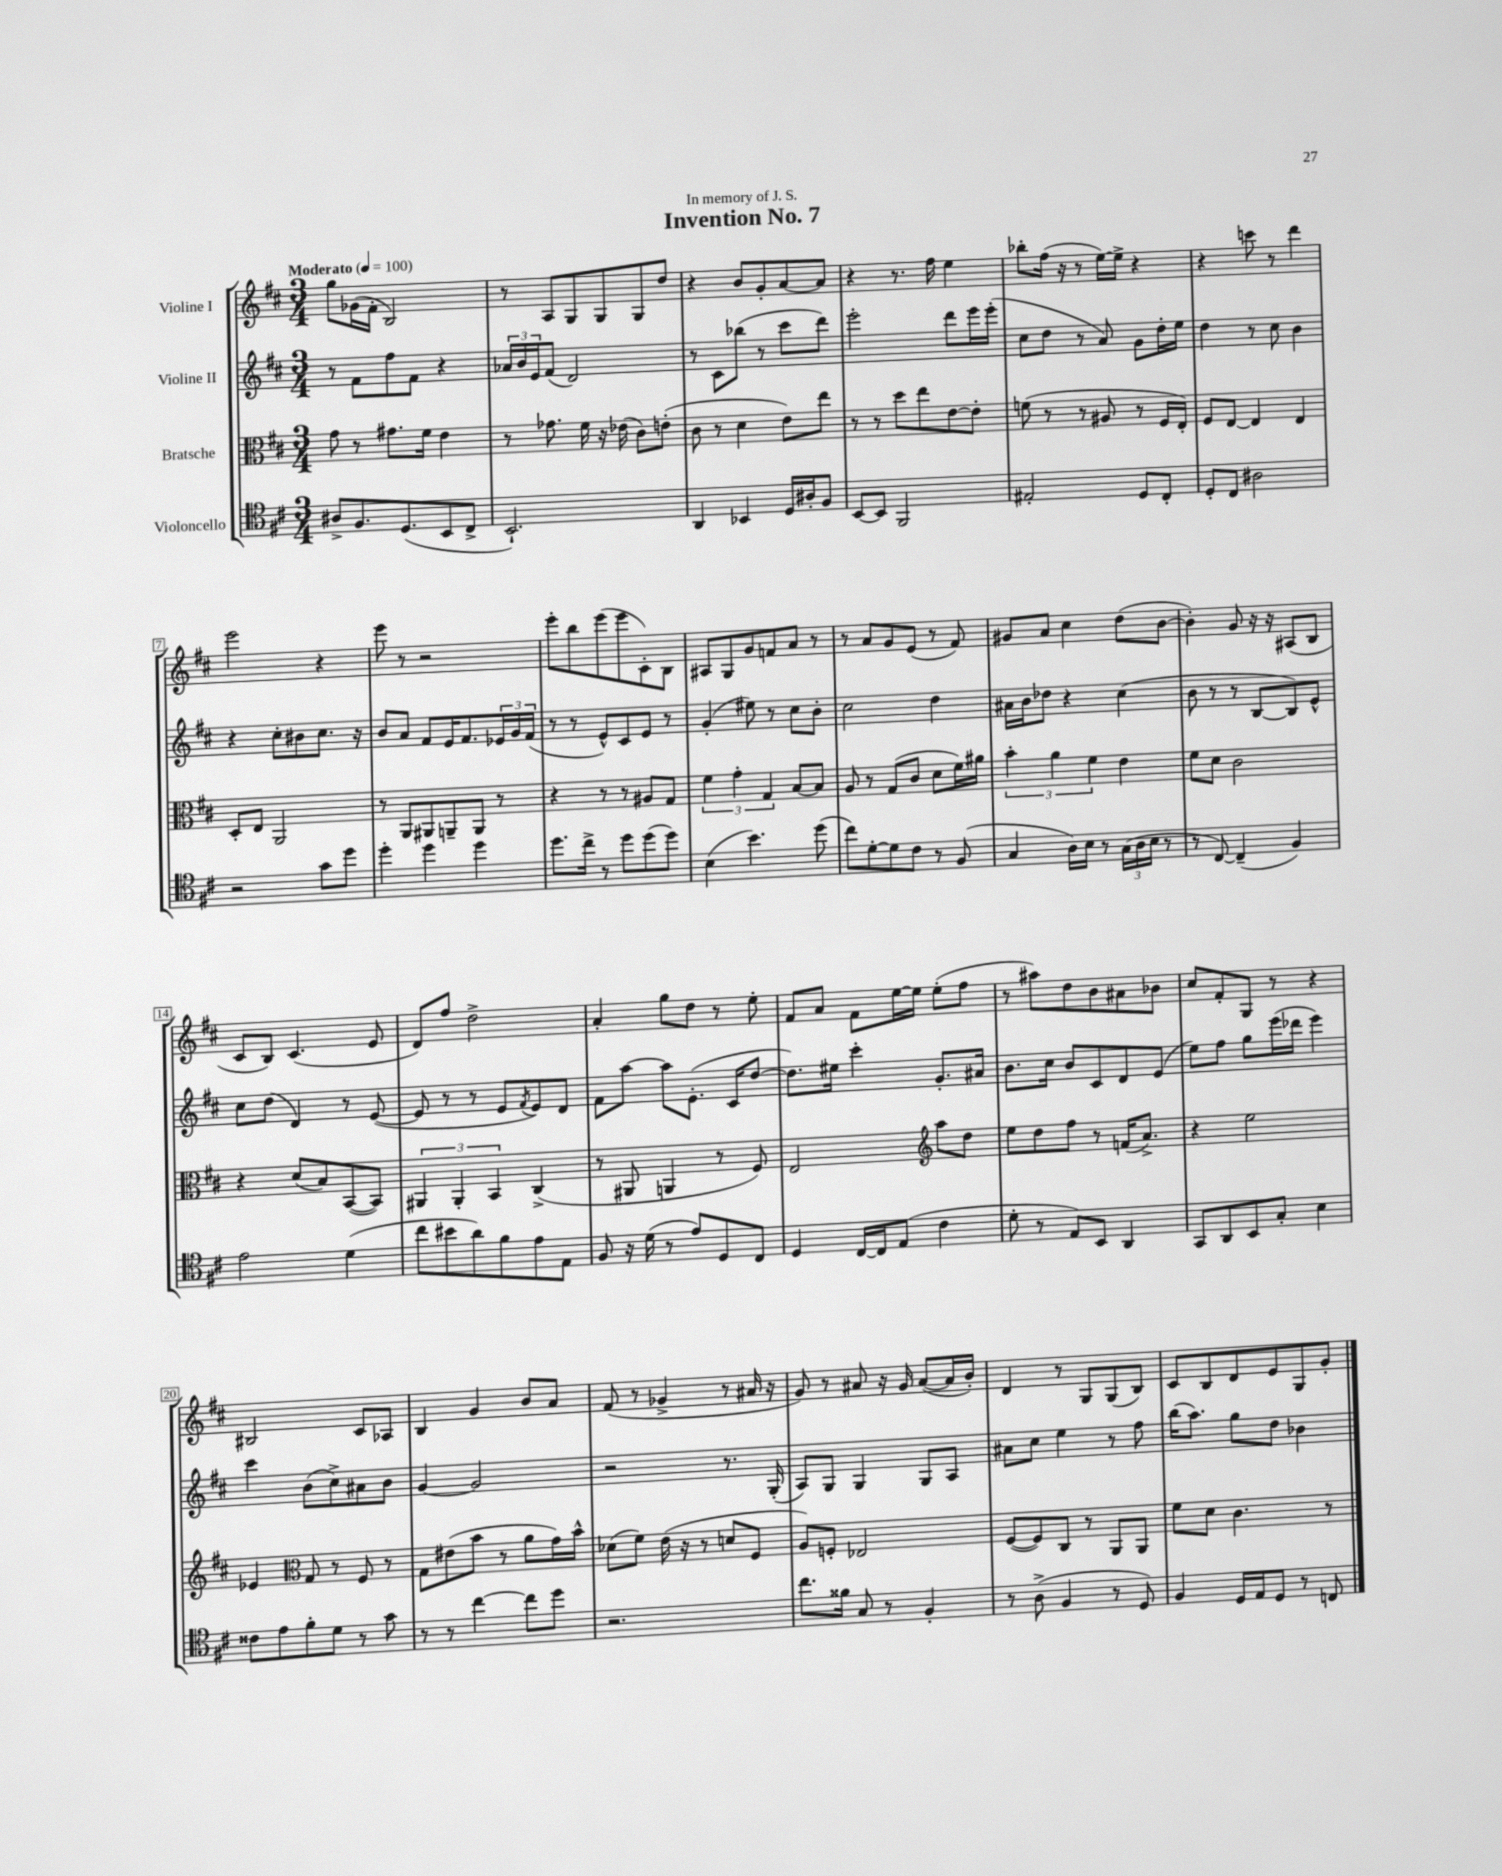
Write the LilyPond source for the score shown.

\header { title = "Invention No. 7" dedication = "In memory of J. S." }
<<
\new StaffGroup <<
\new Staff = "s0" \with { instrumentName = "Violine I" } {
    \clef treble \key d \major \numericTimeSignature \time 3/4 \tempo "Moderato" 4 = 100
    g''8 ges'16( fis'16-. b2) |
    r8 a8 g8 g8 g8 d''8 |
    r4 b'8 g'8-. a'8~ a'8 |
    r4 r8. fis''16 e''4 |
    bes''8-. fis''16( r16 r8 e''16~) e''16-> r4 |
    r4 c'''8 r8 d'''4 |
    e'''2 r4 |
    e'''8 r8 r2 |
    e'''8-. b''8 e'''8( e'''8 cis'8-.) b8 |
    ais8 g8 g'8 f'8 a'8 r8 |
    r8 a'8 g'8 e'8( r8 fis'8) |
    gis'8 a'8 cis''4 d''8( b'8~ |
    b'4-.) g'8 r16 r16 ais8( b8 |
    cis'8 b8) cis'4.( e'8 |
    d'8) fis''8 d''2-> |
    a'4-. g''8 d''8 r8 e''8-. |
    fis'8 a'8 fis'8 e''16~ e''16 e''8-.( fis''8 |
    r8 ais''8) d''8 b'8 ais'8 bes'8 |
    cis''8 fis'8-. g8 r8 r4 |
    bis2 cis'8 aes8 |
    b4 g'4 b'8 a'8 |
    fis'8( r8 ges'4-> r8 ais'16 r16 |
    g'8) r8 ais'8 r16 g'16 ais'8~( ais'16 b'16-.) |
    d'4 r8 g8 g8( b8) |
    cis'8 b8 d'8 e'8 g8 g'8-. \bar "|." |
}
\new Staff = "s1" \with { instrumentName = "Violine II" } {
    \clef treble \key d \major \numericTimeSignature \time 3/4
    r8 fis'8 fis''8 fis'8 r4 |
    \tuplet 3/2 { aes'16 b'16 e'16 } fis'8( d'2) |
    r8 cis'8 bes''8( r8 cis'''8 d'''8) |
    e'''2-. d'''8 e'''16 e'''16-.( |
    cis''8 d''8 r8 a'8) g'8 d''16-. e''16 |
    d''4 r8 cis''8 b'4 |
    r4 cis''8-. bis'8 cis''8. r16 |
    b'8 a'8 fis'8 e'16 fis'8. \tuplet 3/2 { ees'16 g'16 fis'16( } |
    r8 r8 e'8-^) cis'8 e'8 r8 |
    g'4-.( eis''8) r8 cis''8 b'8-. |
    cis''2 d''4 |
    ais'16 b'16 des''8 r4 cis''4( |
    b'8 r8 r8 b8~ b8) e'8-^ |
    cis''8 d''8( d'4) r8 e'8~( |
    e'8 r8 r8 e'8 \acciaccatura { fis'8 } e'8) d'8 |
    fis'8 a''8~ a''8 e'8.-.( cis'16 d''8~ |
    d''8.) eis''16 cis'''4-. g'8.-. ais'16 |
    b'8. cis''16 b'8 cis'8 d'8 e'8( |
    e''8) fis''8 g''8 e'''16( des'''16 e'''4) |
    cis'''4 b'8( cis''8->) ais'8 b'8 |
    g'4~ g'2 |
    r2 r8. g16-.( |
    a8) g8 g4 g8 a8 |
    ais'8 cis''8 e''4 r8 fis''8 |
    b''16( a''8.) g''8 d''8 bes'4 \bar "|." |
}
\new Staff = "s2" \with { instrumentName = "Bratsche" } {
    \clef alto \key d \major \numericTimeSignature \time 3/4
    g'8 r8 gis'8. fis'16 e'4 |
    r8 ges'8. fis'16 r16 ees'16( cis'8) e'8-.( |
    cis'8 r8 d'4 e'8) e''8 |
    r8 r8 d''8 e''8 e'8~ e'8-. |
    f'8( r8 r8 ais8 r8 fis16 e16-.) |
    fis8 e8~ e4 e4 |
    d8-. e8 a,2 |
    r8 a,8 ais,8 a,8-- a,8 r8 |
    r4 r8 r8 ais8 g8 |
    \tuplet 3/2 { fis'4 g'4-. g4 } b8~ b8 |
    a8 r8 g8( cis'8 d'8 fis'16) ais'16 |
    \tuplet 3/2 { b'4-. a'4 fis'4 } e'4 |
    fis'8 d'8 cis'2 |
    r4 d'8( b8) b,8~( b,8) |
    \tuplet 3/2 { ais,4 ais,4-. b,4 } cis4->( |
    r8 ais,8 a,4 r8 fis8) |
    e2 \clef treble a''8 d''8 |
    e''8 d''8 fis''8 r8 f'16( a'8.->) |
    r4 e''2 |
    ees'4 \clef alto g8 r8 fis8 r8 |
    g8 eis'8( b'8 r8 a'8 g'16) b'16-^ |
    des'8( fis'8) e'16( r16 r8 d'8 fis8 |
    a8) f8-. ees2 |
    fis8~( fis8) cis8 r8 a,8 a,8 |
    fis'8 d'8 cis'4. r8 \bar "|." |
}
\new Staff = "s3" \with { instrumentName = "Violoncello" } {
    \clef tenor \key d \major \numericTimeSignature \time 3/4
    ais8-> fis8. d8.( b,8 cis8-> |
    b,2.-!) |
    a,4 bes,4 d16 ais16-. fis8 |
    b,8~ b,8 fis,2 |
    eis2-. d8 cis8-. |
    d8-. cis8 ais2 |
    r2 g'8 d''8 |
    d''4-. d''4 d''4 |
    d''8. cis''16-> r8 d''8 d''8( d''8) |
    b4( b'4.) d''8( |
    cis''8) d'8~-. d'8 cis'8 r8 fis8( |
    g4 a16) b16 r8 \tuplet 3/2 { g16( a16 b16 } r8 |
    r8 cis8~) cis4--( fis4) |
    e'2 d'4( |
    cis''8 bis'8 a'8) fis'8 e'8 e8 |
    fis8 r16 d'16( r8 e'8) d8 cis8 |
    d4 cis16~ cis16 e8( cis'4 |
    d'8-. r8 e8) b,8 a,4 |
    g,8 a,8 b,8 g8-. b4 |
    cisis'8 e'8 fis'8-. d'8 r8 g'8 |
    r8 r8 cis''4~ cis''8 d''8 |
    r2. |
    cis''8. fisis'16 g8 r8 fis4-. |
    r8 a8->( fis4 r8 d8) |
    fis4 d16 e16 d8 r8 c8 \bar "|." |
}
>>
>>
\layout { \context { \Score \override BarNumber.stencil = #(make-stencil-boxer 0.1 0.3 ly:text-interface::print) } }
